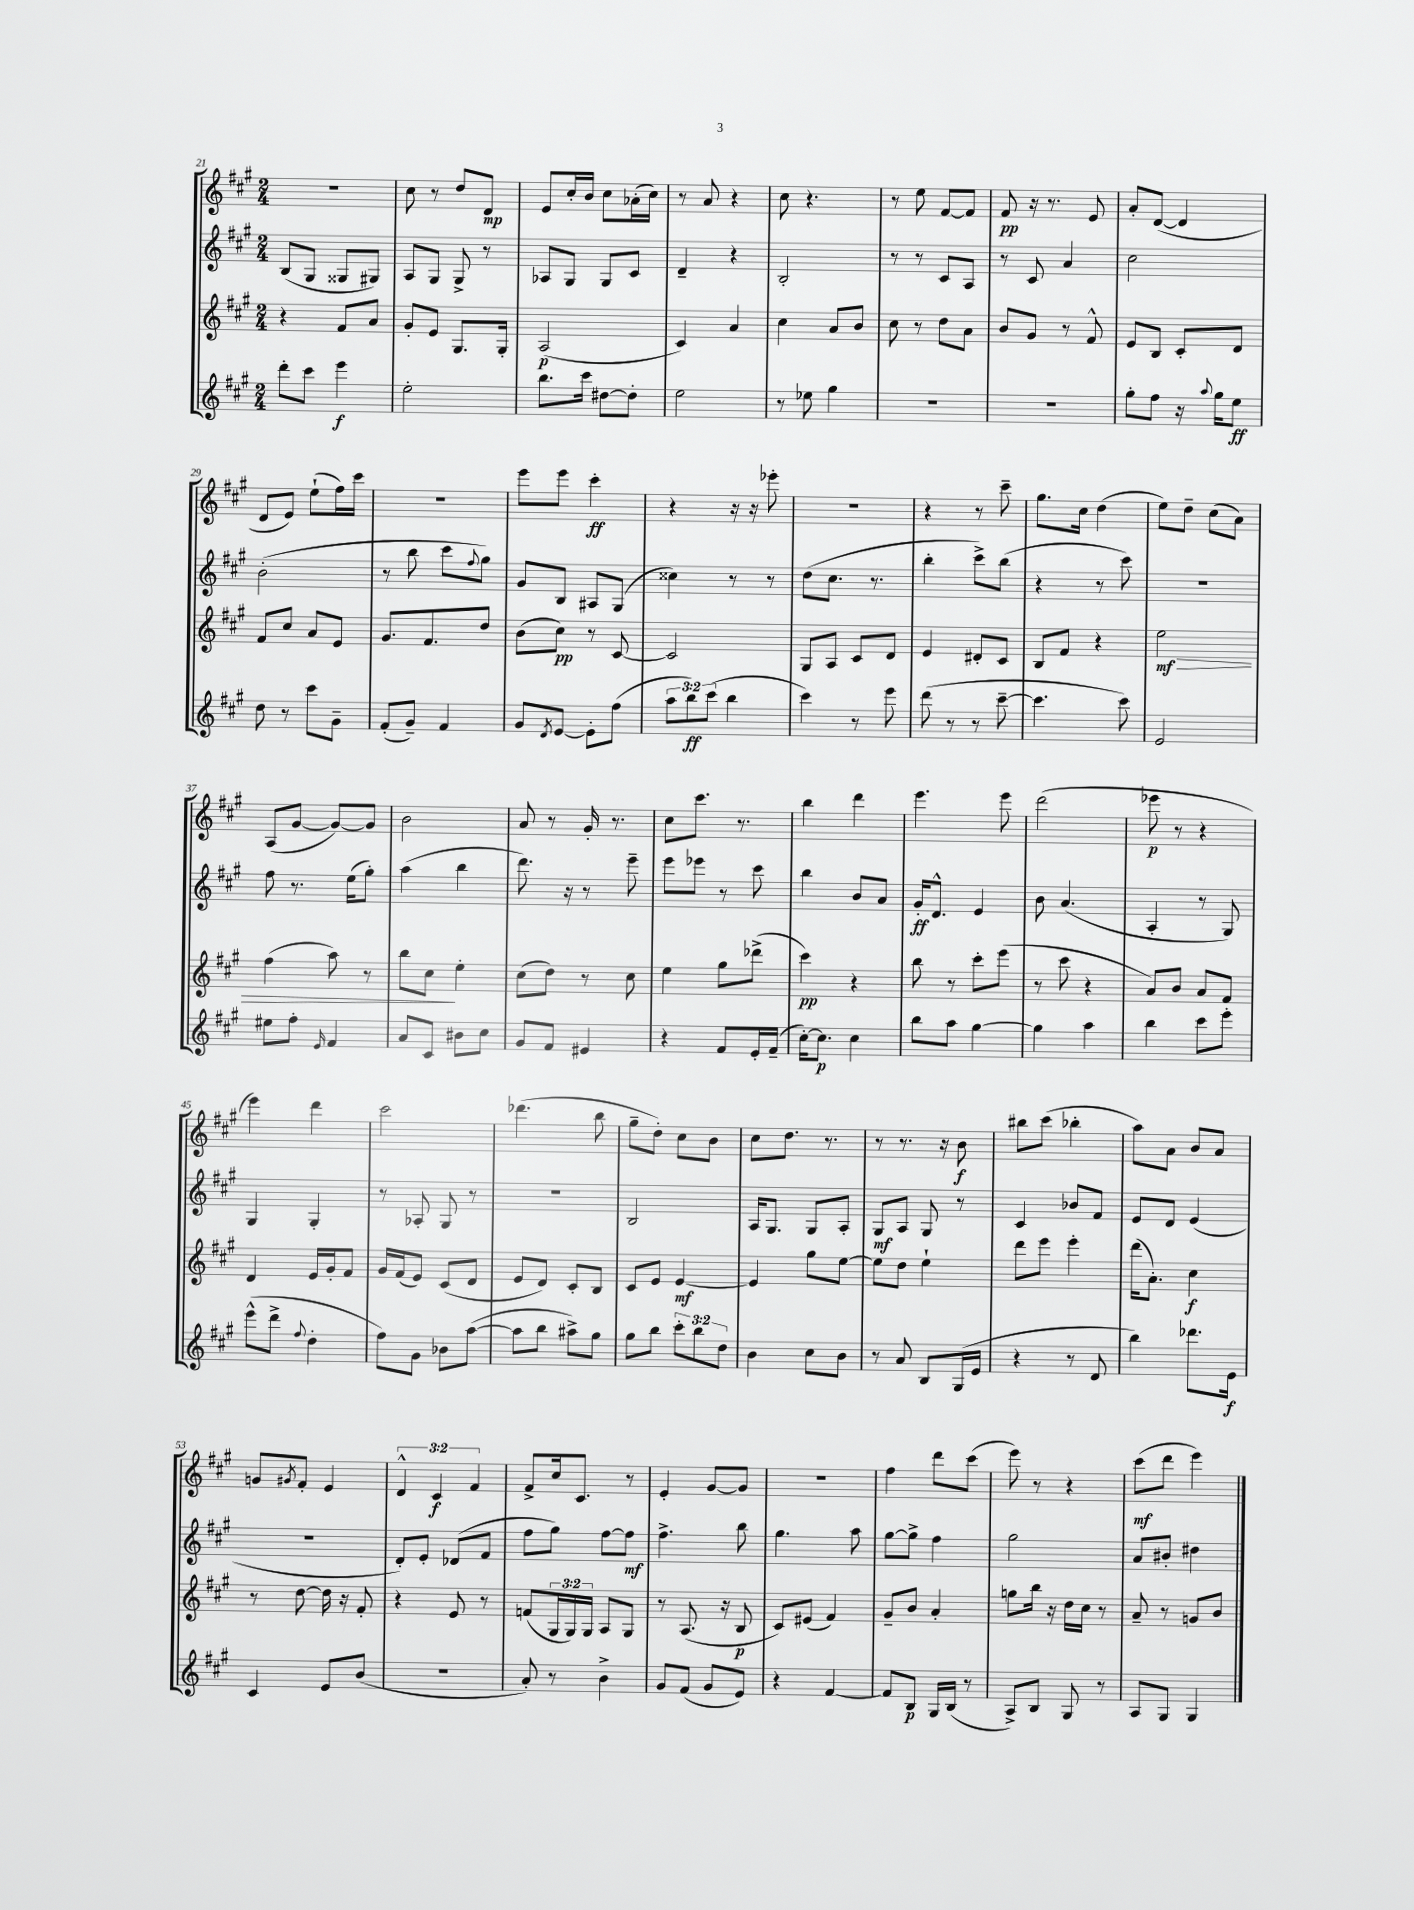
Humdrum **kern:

**kern	**kern	**kern	**kern
*staff4	*staff3	*staff2	*staff1
*clefG2	*clefG2	*clefG2	*clefG2
*k[f#c#g#]	*k[f#c#g#]	*k[f#c#g#]	*k[f#c#g#]
*M2/4	*M2/4	*M2/4	*M2/4
8ddd'	4r	(8B	2r
8ccc#	.	8G#	.
4eee	8f#	8G##	.
.	8a	8G#)	.
=	=	=	=
2ee'	8g#'	8A	8cc#
.	8e	8G#	8r
.	8.G#	8G#^	8dd
.	.	8r	8d
.	16G#'	.	.
=	=	=	=
8.bb	(2A	8A-	8e
.	.	8G#	16cc#'
16ccc#	.	.	16b
[8dd#	.	8G#	8cc#
8dd#']	.	8c#	(16a-'
.	.	.	16cc#)
=	=	=	=
2ee	4c#)	4d~	8r
.	.	.	8a
.	4a	4r	4r
=	=	=	=
8r	4cc#	2B'	8cc#
8ee-	.	.	4.r
4gg#	8a	.	.
.	8b	.	.
=	=	=	=
2r	8cc#	8r	8r
.	8r	8r	8ee
.	8dd	8c#	[8f#
.	8a	8A	8f#]
=	=	=	=
2r	8b	8r	8f#
.	8g#	8c#	16r
.	.	.	8.r
.	8r	4a	.
.	8f#^^	.	8e
=	=	=	=
8gg#'	8e	2cc#	8a'
8ff#	8B	.	([8d
16r	8c#'	.	4d]
8qqaa	.	.	.
16gg#	.	.	.
8ee	8d	.	.
=	=	=	=
8dd	8f#	(2b'	8d
8r	8cc#	.	8e)
8ccc#	8a	.	(8ee`
8g#~	8e	.	16ff#)
.	.	.	16ccc#
=	=	=	=
(8f#'	8.g#	8r	2r
8g#~)	.	8bb	.
.	8.f#	.	.
4f#	.	8ccc#	.
.	.	8qqff#	.
.	8dd	8gg#)	.
=	=	=	=
8g#	(8b	8g#	8eee
8qd	.	.	.
[8e	8cc#)	8B	8eee
8e']	8r	8A#	4ccc#'
(8ff#	[8c#	(8G#	.
=	=	=	=
12aa	2c#]	4cc##)	4r
12bb)	.	.	.
(12ccc#	.	.	.
4bb	.	8r	16r
.	.	.	16r
.	.	8r	8eee-'
=	=	=	=
4ccc#)	8G#	(8dd	2r
.	8A	8.cc#	.
8r	8c#	.	.
.	.	8.r	.
8eee	8d	.	.
=	=	=	=
(8ddd	4e	4bb'	4r
8r	.	.	.
8r	8d#'	8ccc#^)	8r
[8ccc#~	8c#	(8bb	8ccc#~
=	=	=	=
4.ccc#]	8B	4r	8.gg#
.	8f#	.	.
.	.	.	16cc#
.	4r	8r	(4dd
8ccc#)	.	8ccc#)	.
=	=	=	=
2e	2ee	2r	8ee)
.	.	.	8dd~
.	.	.	(8cc#
.	.	.	8a)
=	=	=	=
8ee#	(4ff#	8ff#	(8A
8ff#'	.	8.r	[8g#
16qqe	.	.	.
4f#	8aa)	.	8g#_)
.	.	(16ee	.
.	8r	8gg#')	8g#]
=	=	=	=
8a	8bb	(4aa	2b
8c#	8cc#	.	.
8b#	4ee'	4bb	.
8cc#	.	.	.
=	=	=	=
8g#	(8cc#	8.ddd)	8a
8f#	8dd)	.	8r
.	.	16r	.
4e#	8r	8r	16g#'
.	.	.	8.r
.	8cc#	8eee~	.
=	=	=	=
4r	4ee	8eee	8cc#
.	.	8eee-	8.ccc#
8f#	8gg#	8r	.
.	.	.	8.r
16e'	(8ddd-^	8ccc#	.
(16f#~	.	.	.
=	=	=	=
[16cc#')	4ccc#)	4bb	4bb
8.cc#]	.	.	.
4cc#	4r	8b	4ddd
.	.	8a	.
=	=	=	=
8bb	8bb	16g#'	4.eee
.	.	8.d^^	.
8aa	8r	.	.
[4gg#	8ccc#'	4e	.
.	(8eee	.	8eee
=	=	=	=
4gg#]	8r	8b	(2ddd
.	8ccc#	(4.a	.
4aa	4r	.	.
=	=	=	=
4bb	8a)	4A'	8eee-
.	8b	.	8r
8ccc#	8a	8r	4r
8eee'	8f#	8G#)	.
=	=	=	=
(8eee^^	4d	4G#	4eee)
8ddd^	.	.	.
8qqff#	.	.	.
4dd'	16e	4G#'	4ddd
.	16g#'	.	.
.	8f#	.	.
=	=	=	=
8ff#)	16g#	8r	2ccc#
.	(16f#	.	.
8g#	8e)	8A-'	.
8b-	(8c#	8G#	.
([8aa	8d	8r	.
=	=	=	=
8aa]	8e	2r	(4.ddd-
8bb	8d)	.	.
8aa#^)	8c#'	.	.
8gg#	8B	.	8bb
=	=	=	=
8gg#	8c#	2B	8gg#~
8bb	8e	.	8dd')
12ccc#'	[4e	.	8cc#
12bb	.	.	.
.	.	.	8b
12dd	.	.	.
=	=	=	=
4b	4e]	16A	8cc#
.	.	8.G#	.
.	.	.	8.dd
8cc#	8gg#	8G#	.
.	.	.	8.r
8b	[8ee	8A'	.
=	=	=	=
8r	8ee]	8G#	8r
8a	8dd	8A	8.r
8B	4ee`	8G#	.
.	.	.	16r
(16G#	.	8r	8b
16e	.	.	.
=	=	=	=
4r	8ddd	4c#	8bb#
.	8eee	.	(8ccc#
8r	4eee'	8b-	4bb-'
8d	.	8f#	.
=	=	=	=
4bb)	(16ddd	8e	8aa)
.	8.a')	.	.
.	.	8d	8a
8.ddd-	4cc#	(4e	8b
.	.	.	8a
16e	.	.	.
=	=	=	=
4c#	8r	2r	8g
.	.	.	8qg#
.	[8dd	.	8f#'
8e	16dd]	.	4e
.	16r	.	.
(8b	8f#'	.	.
=	=	=	=
2r	4r	8d')	6d^^
.	.	8e'	.
.	.	.	6c#
.	8e	(8d-	.
.	.	.	6f#
.	8r	8f#	.
=	=	=	=
8a')	(8f	8ff#	8f#^
8r	24G#	8gg#)	16cc#
.	24G#)	.	.
.	.	.	8.c#
.	24G#	.	.
4b^	8A	[8ff#	.
.	8G#	8ff#]	8r
=	=	=	=
8g#	8r	4.ff#^	4e'
(8f#	(8.A	.	.
8g#	.	.	[8g#
.	16r	.	.
8e)	8B	8bb	8g#]
=	=	=	=
4r	8c#)	4.gg#	2r
.	(8e#	.	.
[4f#	4f#)	.	.
.	.	8aa	.
=	=	=	=
8f#]	8g#~	[8gg#	4ff#
8B	8b	8gg#^]	.
16G#	4a'	4ff#	8ddd
(16B	.	.	.
8r	.	.	(8ccc#
=	=	=	=
8A^)	8gg	2gg#	8eee)
8B	16bb	.	8r
.	16r	.	.
8G#	16dd	.	4r
.	16cc#	.	.
8r	8r	.	.
=	=	=	=
8A	8a~	8a	(8ccc#
8G#	8r	8b#'	8ddd
4G#	8g	4dd#	4eee)
.	8b	.	.
==	==	==	==
*-	*-	*-	*-
